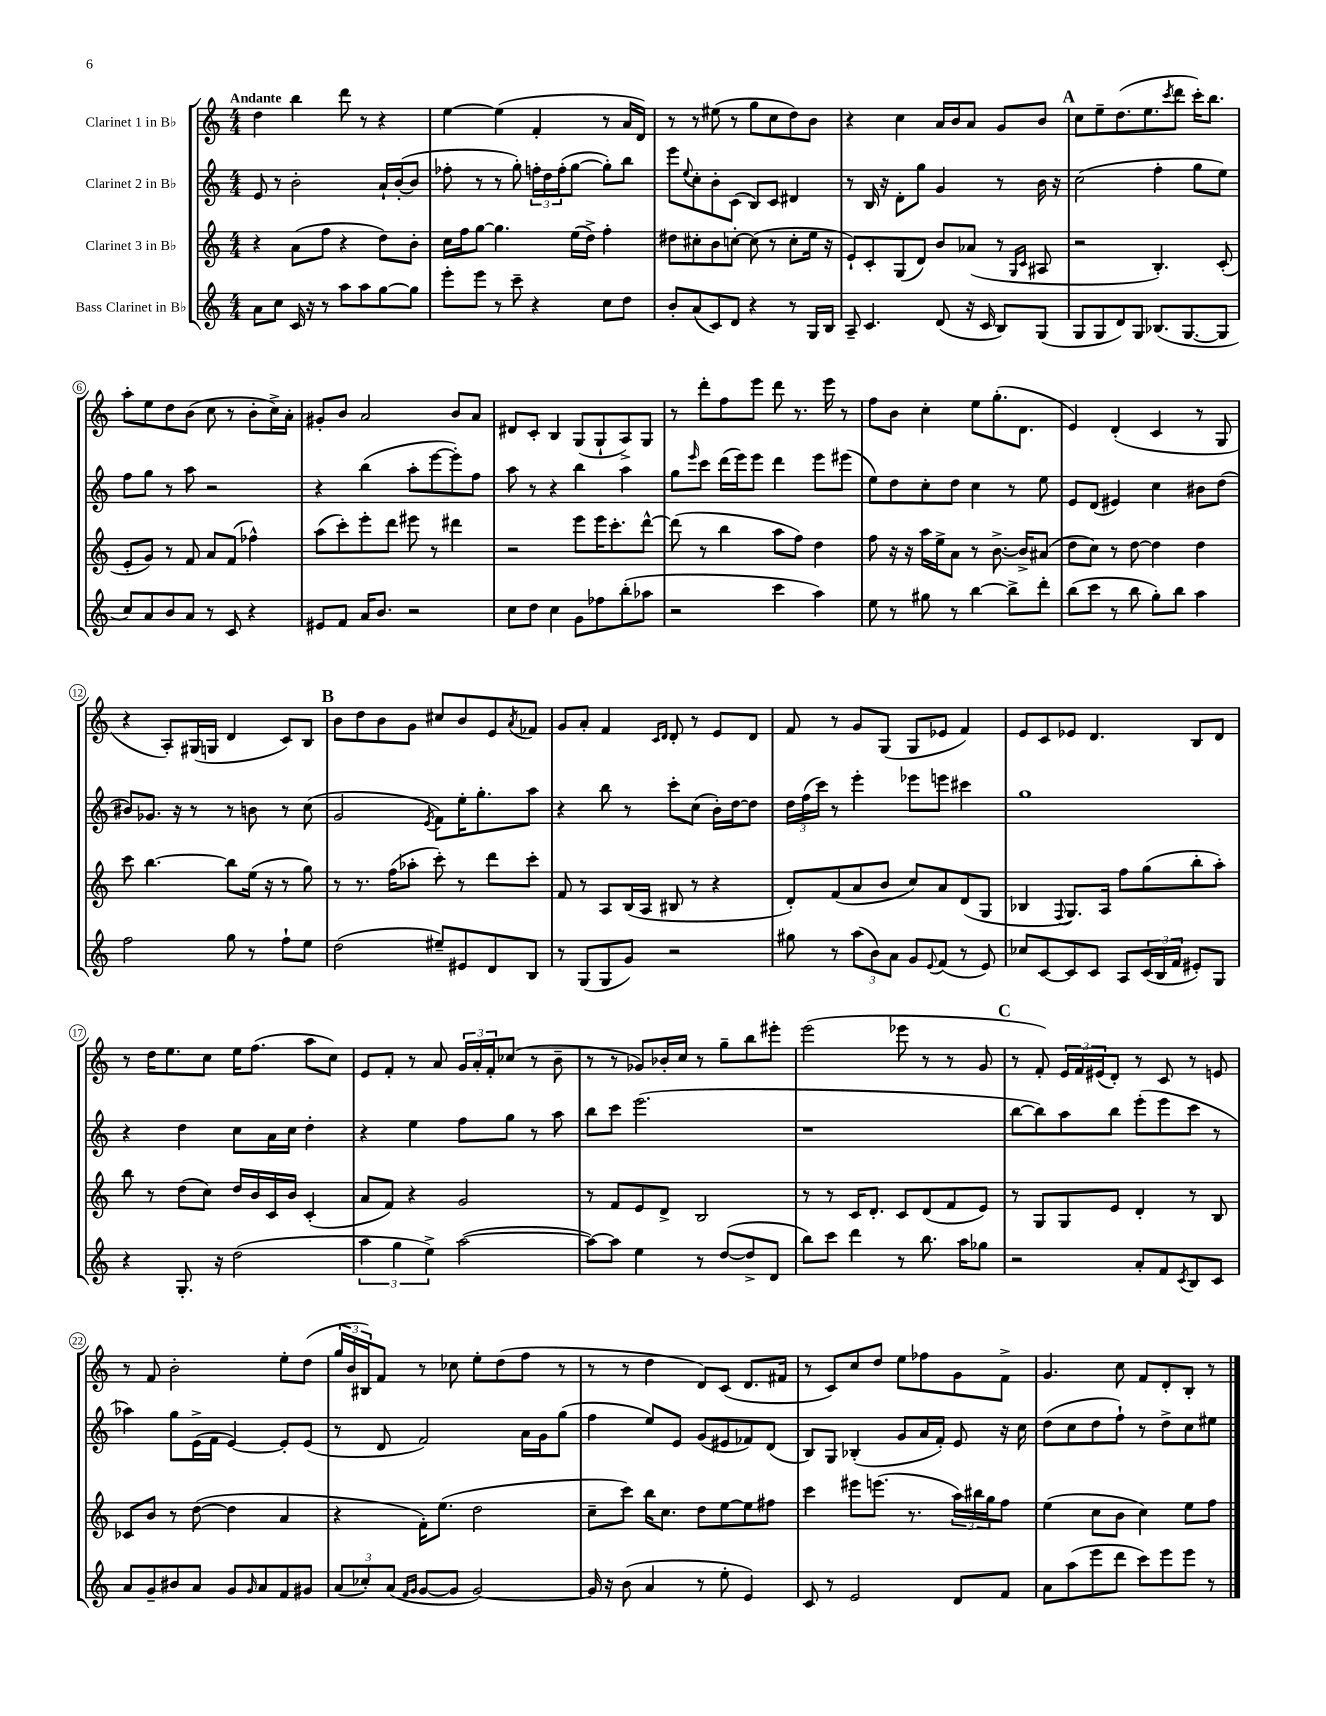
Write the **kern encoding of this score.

**kern	**kern	**kern	**kern
*staff4	*staff3	*staff2	*staff1
*clefG2	*clefG2	*clefG2	*clefG2
*k[]	*k[]	*k[]	*k[]
*M4/4	*M4/4	*M4/4	*M4/4
8a	4r	8e	4dd
8cc	.	8r	.
16c	(8a	2b'	4bb
16r	.	.	.
8r	8ff	.	.
8aa	4r	.	8ddd
8aa	.	.	8r
[8gg	8dd)	16a`	4r
.	.	([16b'	.
8gg]	8b'	8b]	.
=	=	=	=
8eee'	16cc	8ff-'	[4ee
.	16ff	.	.
8eee	[8gg	8r	.
8r	4.gg]	8r	(4ee]
8ccc~	.	8gg')	.
4r	.	24ff'	4f'
.	.	24dd	.
.	.	(24ff'	.
.	(16ee	[8gg	.
.	16dd^)	.	.
8cc	4ff'	8gg'])	8r
8dd	.	8bb	16a
.	.	.	16d)
=	=	=	=
8b'	8dd#	8eee	8r
.	.	8qqee	.
(8a	8cc#'	8cc'	8r
8c)	8b	8b'	(8ee#
8d	[8cc'	(8c	8r
4r	(8cc]	8B)	8gg
.	8r	8c	8cc
8r	8cc'	4d#	8dd)
16G	16ee	.	8b
16B	16r	.	.
=	=	=	=
8A~	8e`)	8r	4r
4.c	8c'	16B	.
.	.	16r	.
.	(8G	8d'	4cc
.	8d)	8gg	.
(8d	8b	4g	16a
.	.	.	16b
16r	(8a-	.	8a
16c	.	.	.
8B)	8r	8r	8g
.	16qqG	.	.
.	16qqc	.	.
(8G	8A#	16b	8b
.	.	16r	.
=	=	=	=
8G	2r	(2cc	8cc
8G	.	.	8ee~
8d)	.	.	(8.dd
8G	.	.	.
.	.	.	8.ee
(8.B-	4.B')	4ff'	.
.	.	.	8qccc
.	.	.	8ddd
[8.G	.	.	.
.	.	8gg	16ccc')
.	.	.	8.bb
8G]	(8c'	8ee)	.
=	=	=	=
8cc)	8e'	8ff	8aa'
8a	8g)	8gg	8ee
8b	8r	8r	8dd
8a	8f	8aa	(8b
8r	8a	2r	8cc
8c	(8f	.	8r
4r	4ff-^^)	.	8b'
.	.	.	16cc^)
.	.	.	16a'
=	=	=	=
8e#	(8aa	4r	8g#'
8f	8ccc')	.	8b
16a	8eee'	(4bb	2a
8.b	.	.	.
.	8ddd	.	.
2r	8eee#	8aa'	.
.	8r	[8eee	.
.	4ddd#	8eee'])	8b
.	.	8ff	8a
=	=	=	=
8cc	2r	8aa	8d#
8dd	.	8r	8c'
4cc	.	4r	4B
8g	8eee	4bb	(8G
8ff-	16eee	.	8G`
.	8.ccc'	.	.
(8bb'	.	4aa	8A^)
8aa-	[8ddd^^	.	8G
=	=	=	=
2r	(8ddd]	8gg	8r
.	.	16qqeee	.
.	8r	8ccc	8ddd'
.	4bb	(16ddd	8ff
.	.	16eee)	.
.	.	8eee	8eee
4ccc	8aa	4ddd	8ddd
.	8ff)	.	8.r
4aa)	4dd	8eee	.
.	.	.	16eee
.	.	(8eee#	8r
=	=	=	=
8ee	8ff	8ee)	8ff
8r	16r	8dd	8b
.	16r	.	.
8gg#	16aa	8cc'	4cc'
.	16ee^	.	.
8r	8a	8dd	.
[4bb	8r	4cc	8ee
.	[8.b^	.	(8.gg'
8bb^]	.	8r	.
.	16b^]	.	8.d
8ddd'	(8a#	8ee	.
=	=	=	=
(8bb	8dd	8e	4e)
8ccc	8cc)	(8d	.
8r	8r	4e#)	(4d'
8bb	[8dd	.	.
8gg')	4dd]	4cc	4c
8bb	.	.	.
4aa	4dd	8b#	8r
.	.	(8dd	8G
=	=	=	=
2ff	8ccc	8b#)	4r
.	[4.bb	8.g-	.
.	.	.	8A')
.	.	16r	.
.	.	8r	(16G#
.	.	.	16G
8gg	8bb]	8r	4d
8r	(16ee	8b	.
.	16r	.	.
8ff`	8r	8r	8c)
8ee	8gg)	(8cc	8B
=	=	=	=
(2dd	8r	2g	8b
.	8.r	.	8dd
.	.	.	8b
.	(16ff	.	.
.	8aa-'	.	8g
.	.	8qe	.
8ee#~)	8ccc')	8f)	8cc#
8e#	8r	16ee'	8b
.	.	8.gg'	.
8d	8ddd	.	8e
.	.	.	8qa
8B	8ccc'	8aa	8f-
=	=	=	=
8r	8f	4r	8g
(8G	8r	.	8a'
8G	8A	8bb	4f
8g)	(16B	8r	.
.	16A	.	.
.	.	.	16qqc
.	.	.	16qqd
2r	8B#	8ccc'	8d'
.	8r	(8cc	8r
.	4r	16b')	8e
.	.	[16dd	.
.	.	8dd]	8d
=	=	=	=
8gg#	8d')	24dd	8f
.	.	(24ff	.
.	.	24ccc)	.
8r	(8f	8r	8r
(12aa	8a	4eee'	8g
12b)	.	.	.
.	8b	.	(8G
12a	.	.	.
8g	8cc)	8eee-	8G
8qqe	.	.	.
(8f	8a	8eee	8e-
8r	(8d	4ccc#	4f)
8e)	8G	.	.
=	=	=	=
8cc-	4B-	1gg	8e
[8c	.	.	8c
.	8qqF	.	.
8c]	8.G)	.	8e-
8c	.	.	4.d
.	16A	.	.
8A	8ff	.	.
(24c	(8gg	.	.
24B	.	.	.
24f	.	.	.
8e#')	8bb'	.	8B
8G	8aa')	.	8d
=	=	=	=
4r	8bb	4r	8r
.	8r	.	16dd
.	.	.	8.ee
8.G'	(8dd	4dd	.
.	8cc)	.	8cc
16r	.	.	.
(2dd	16dd	8cc	16ee
.	16b	.	(8.ff
.	16c	16a	.
.	16b	16cc	.
.	(4c'	4dd'	8aa
.	.	.	8cc)
=	=	=	=
6aa	8a	4r	8e
.	8f)	.	8f'
6gg	.	.	.
.	4r	4ee	8r
6ee^)	.	.	.
.	.	.	8a
([2aa	2g	8ff	24g
.	.	.	24a'
.	.	.	24f'
.	.	8gg	(8cc-
.	.	8r	8r
.	.	8aa	8b~
=	=	=	=
8aa_)	8r	8bb	8r
8aa]	8f	8ccc	8r
4ee	8e	(2.eee	8g-)
.	8d^	.	16b-'
.	.	.	16cc
8r	2B	.	8r
([8dd	.	.	8gg~
8dd^]	.	.	8bb
8d	.	.	8eee#'
=	=	=	=
8bb)	8r	1r	(2eee
8ccc	8r	.	.
4ddd	16c	.	.
.	8.d'	.	.
8r	8c	.	8eee-
8.bb	(8d	.	8r
.	8f	.	8r
16aa	.	.	.
8gg-	8e)	.	8g
=	=	=	=
2r	8r	[8bb	8r
.	8G	8bb])	8f')
.	8G	8aa	24e
.	.	.	24f
.	.	.	(24e#
.	8e	8bb	8d')
8a'	4d'	(8eee'	8r
8f	.	8eee	8c
8qc	.	.	.
8B	8r	8ccc	8r
8c	8B	8r	8e
=	=	=	=
8a	8c-	4aa-)	8r
8g~	8b	.	8f
8b#	8r	8gg	2b'
8a	([8dd	(16e^	.
.	.	16f	.
8g	4dd]	[4e)	.
16qqg	.	.	.
8a	.	.	.
8f	4a	8e']	8ee'
8g#	.	(8e	(8dd
=	=	=	=
(12a	4r	8r	24gg
.	.	.	24b
12cc-')	.	.	24B#)
.	.	8d	8f
(12a	.	.	.
16qqf	.	.	.
16qqg	.	.	.
[8g	16f')	2f)	8r
.	(8.ee	.	.
8g]	.	.	8cc-
[2g)	2dd	.	8ee'
.	.	.	(8dd
.	.	16a	8ff
.	.	16g	.
.	.	(8gg	8r
=	=	=	=
16g]	8cc~	4ff	8r
16r	.	.	.
(8b	8ccc)	.	8r
4a	16bb	8ee)	4dd
.	8.cc	.	.
.	.	8e	.
8r	8dd	(8g	8d)
8ee'	[8ee	8e#	(8c
4e)	8ee]	8f-)	8.d
.	8ff#	(8d	.
.	.	.	16f#
=	=	=	=
8c	4ccc	8B)	8r
8r	.	8G	8c)
2e	8eee#	(4B-'	8cc
.	(8.eee	.	8dd
.	.	8g	8ee
.	8.r	.	.
.	.	16a	8ff-
.	.	16f')	.
8d	24aa)	8e	8g
.	24bb#	.	.
.	24gg	.	.
8f	8ff	16r	8f^
.	.	16cc	.
=	=	=	=
8a	(4ee	(8dd	4.g
(8aa	.	8cc	.
8eee	8cc	8dd	.
8ddd	8b	8ff`)	8cc
8ccc)	4cc)	8r	8f
8eee	.	8dd^	8d'
8eee	8ee	8cc	8B'
8r	8ff	8ee#	8r
==	==	==	==
*-	*-	*-	*-
